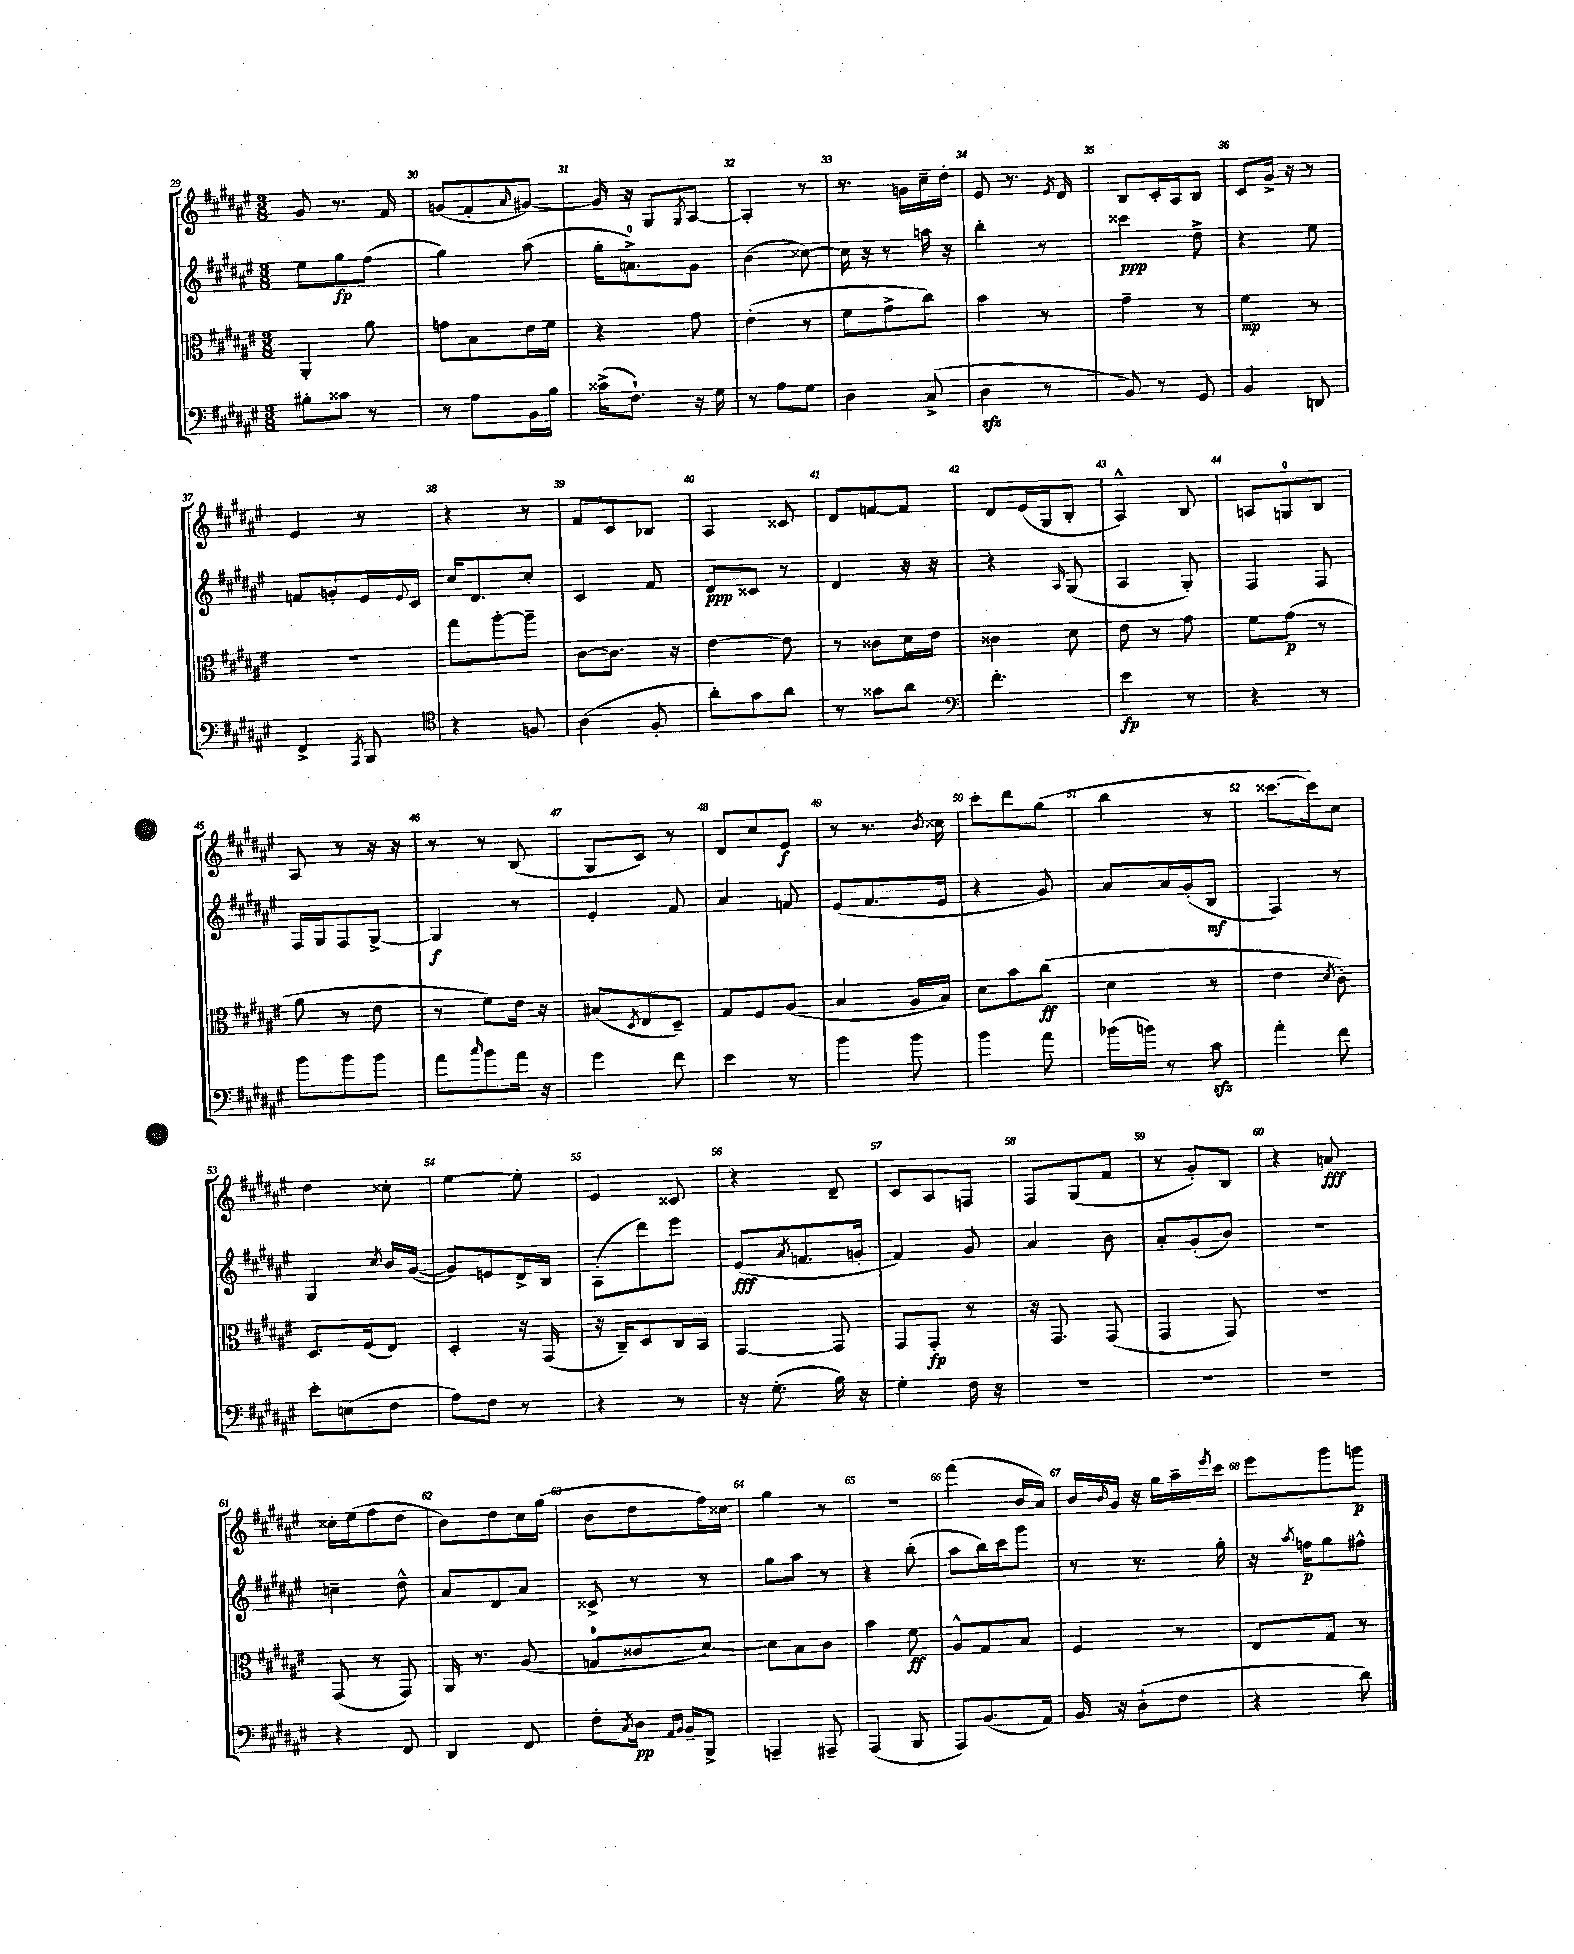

**kern	**kern	**kern	**kern
*staff4	*staff3	*staff2	*staff1
*clefF4	*clefC3	*clefG2	*clefG2
*k[f#c#g#d#a#e#]	*k[f#c#g#d#a#e#]	*k[f#c#g#d#a#e#]	*k[f#c#g#d#a#e#]
*M3/8	*M3/8	*M3/8	*M3/8
8B#'	4AA#'	8ee#	8g#
8c##	.	8gg#	8.r
8r	8a#	(8ff#	.
.	.	.	16f#
=	=	=	=
8r	8g	4gg#)	(8g
8A#	8B	.	8f#'
.	.	.	16qqa#
16BB	16e#	(8aa#	[8g#)
16B	16f#	.	.
=	=	=	=
(16c##^	4r	16gg#'	16g#]
8.F#`)	.	8.a^)	16r
.	.	.	8G#
.	.	.	8qG#
16r	8g#	8g#	[8A#
16G#	.	.	.
=	=	=	=
8r	(4e#'	(4b	4A#']
8A#	.	.	.
8G#	8r	[8cc##)	8r
=	=	=	=
4D#	8f#	16cc##]	8.r
.	.	16r	.
.	8g#^	8r	.
.	.	.	16g
(8C#^	8cc#)	16aa	16cc#~
.	.	16r	16dd#'
=	=	=	=
4D#	4b	4bb'	8e#
.	.	.	8.r
8r	8r	8r	.
.	.	.	8qe#
.	.	.	16d#
=	=	=	=
8BB)	4g#~	4ccc##	8B
8r	.	.	16c#'
.	.	.	16A#
8GG#	8r	8dd#^	8B
=	=	=	=
4BB	4f#	4r	8c#
.	.	.	16g#^
.	.	.	16r
8DD	8r	8ee#	8r
=	=	=	=
4FF#^	4.r	8f	4e#
.	.	8g'	.
8qAAA#	.	.	.
8BBB	.	16e#	8r
.	.	8qqe#	.
.	.	16c#	.
=	=	=	=
*clefC4	*	*	*
4r	8gg#	16cc#	4r
.	.	8.d#	.
.	[8aa#'	.	.
8F	8aa#~]	8cc#'	8r
=	=	=	=
(4A#	[8c#	4c#	8f#
.	8.c#]	.	8c#
8F#'	.	8f#	8B-
.	16r	.	.
=	=	=	=
8a#')	[4e#	8d#	4A#
8g#	.	8c##	.
8a#	8e#]	8r	8c##
=	=	=	=
8r	8r	4d#	8d#
8g##	8c##	.	[8f
8a#	16d#	16r	8f]
.	16e#	16r	.
=	=	=	=
*clefF4	*	*	*
4.f#'	4c##	4r	8d#
.	.	.	(16e#
.	.	.	16G#
.	.	16qqA#	.
.	8d#	(8G#	8B'
=	=	=	=
4e#	8e#	4A#	4A#^^)
.	8r	.	.
8r	8g#	8G#')	8B
=	=	=	=
4r	8f#	4F#	8A
.	(8g#	.	8G
8r	8r	8F#	8B
=	=	=	=
8b	8a#	16F#	8A#
.	.	16G#	.
8b	8r	8F#	8r
8b	8e#	[8G#^	16r
.	.	.	16r
=	=	=	=
8a#	8r	4G#]	8r
16qqcc#	.	.	.
8b	8f#)	.	8r
16a#	16e#	8r	(8B
16r	16r	.	.
=	=	=	=
4g#	(8B#	4e#'	8G#
.	8qD#	.	.
.	8E#	.	8c#)
8f#	8D#~)	8f#	8r
=	=	=	=
4e#	8G#	4a#	8d#
.	8F#	.	8cc#
8r	(8A#	8f	8e#
=	=	=	=
4b	4B	(8e#	8r
.	.	8.f#	8.r
8b	16A#	.	.
.	.	.	8qb
.	16B)	16e#	16cc##
=	=	=	=
4b	8d#	4r	8ccc#'
.	8b	.	8ddd#
8a#	(8cc#	8g#)	(8gg#
=	=	=	=
(16b-	4d#	8a#	4bb
16b)	.	.	.
8r	.	16a#	.
.	.	(16g#'	.
8c#	8r	8B	8r
=	=	=	=
4a#'	4e#	4F#)	[8.ccc##
.	.	.	16ccc##])
.	8qd#	.	.
8f#	8c#')	8r	8cc#
=	=	=	=
8e#'	8.D#	4G#	4dd#
(8E	.	.	.
.	(16F#	.	.
.	.	8qcc#	.
8F#	8E#)	16b	8cc##'
.	.	([16g#	.
=	=	=	=
8A#)	4D#'	8g#])	[4ee#
8F#	.	8e	.
8r	16r	16d#^	8ee#']
.	(16GG#	16B	.
=	=	=	=
4r	16r	(8A#'	4e#
.	16C#~)	.	.
.	8D#	8ddd#)	.
8r	16C#	8eee#	8c##
.	16BB	.	.
=	=	=	=
16r	[4GG#	(8e#	4r
(8.G#'	.	.	.
.	.	8qa#	.
.	.	8.f	.
16B)	8GG#]	.	8d#~
16r	.	16g'	.
=	=	=	=
4G#'	8GG#	4f#)	8c#
.	8GG#'	.	8A#
16F#	8r	8g#	8F
16r	.	.	.
=	=	=	=
4.r	16r	4a#	8F#
.	8.GG#	.	.
.	.	.	(8G#
.	(8GG#	8b	8f#
=	=	=	=
4.r	4GG#	8a#'	8r
.	.	(8g#'	8g#')
.	8GG#)	8b)	8B
=	=	=	=
4.r	4.r	4.r	4r
.	.	.	8a
=	=	=	=
4r	(8GG#	4cc~	16cc##'
.	.	.	(16ee#
.	8r	.	8ff#
8FF#	8GG#)	8dd#^^	8dd#
=	=	=	=
4DD#	16AA#	8a#	8b)
.	8.r	.	.
.	.	8d#	8dd#
8FF#	(8A#	8a#	16cc#
.	.	.	(16gg#
=	=	=	=
8F#'	8G	8c##^	8b
8qC#	.	.	.
16D#	8c##	8r	8dd#
16qqAA#	.	.	.
16qqBB	.	.	.
16BB~	.	.	.
8BBB^	[8d#)	8r	16ff#)
.	.	.	16cc##
=	=	=	=
4AAA~	8d#]	8gg#	4gg#
.	8B	8aa#	.
8AAA#~	8c#	8r	8r
=	=	=	=
(4AAA#	4b	4r	4.r
8BBB	8f#	(8bb'	.
=	=	=	=
8AAA#)	8A#^^	8aa#	(4fff#
(8.BB	8G#	16bb)	.
.	.	16ccc#	.
.	8B	8ggg#	16b
16AA#)	.	.	16a#)
=	=	=	=
16BB	4F#	8r	16b
.	.	.	16qqb
16r	.	.	16g#
(8D#`	.	8.r	16r
.	.	.	16gg#
8F#	8r	.	16aa#~
.	.	.	8qeee#
.	.	16gg#'	16ccc#
=	=	=	=
4r	8E#	16r	8eee#
.	.	8qaa#	.
.	.	16ff	.
.	8G#	8gg#	8ggg#
8d#)	8r	8ff#^^	8ggg
==	==	==	==
*-	*-	*-	*-
